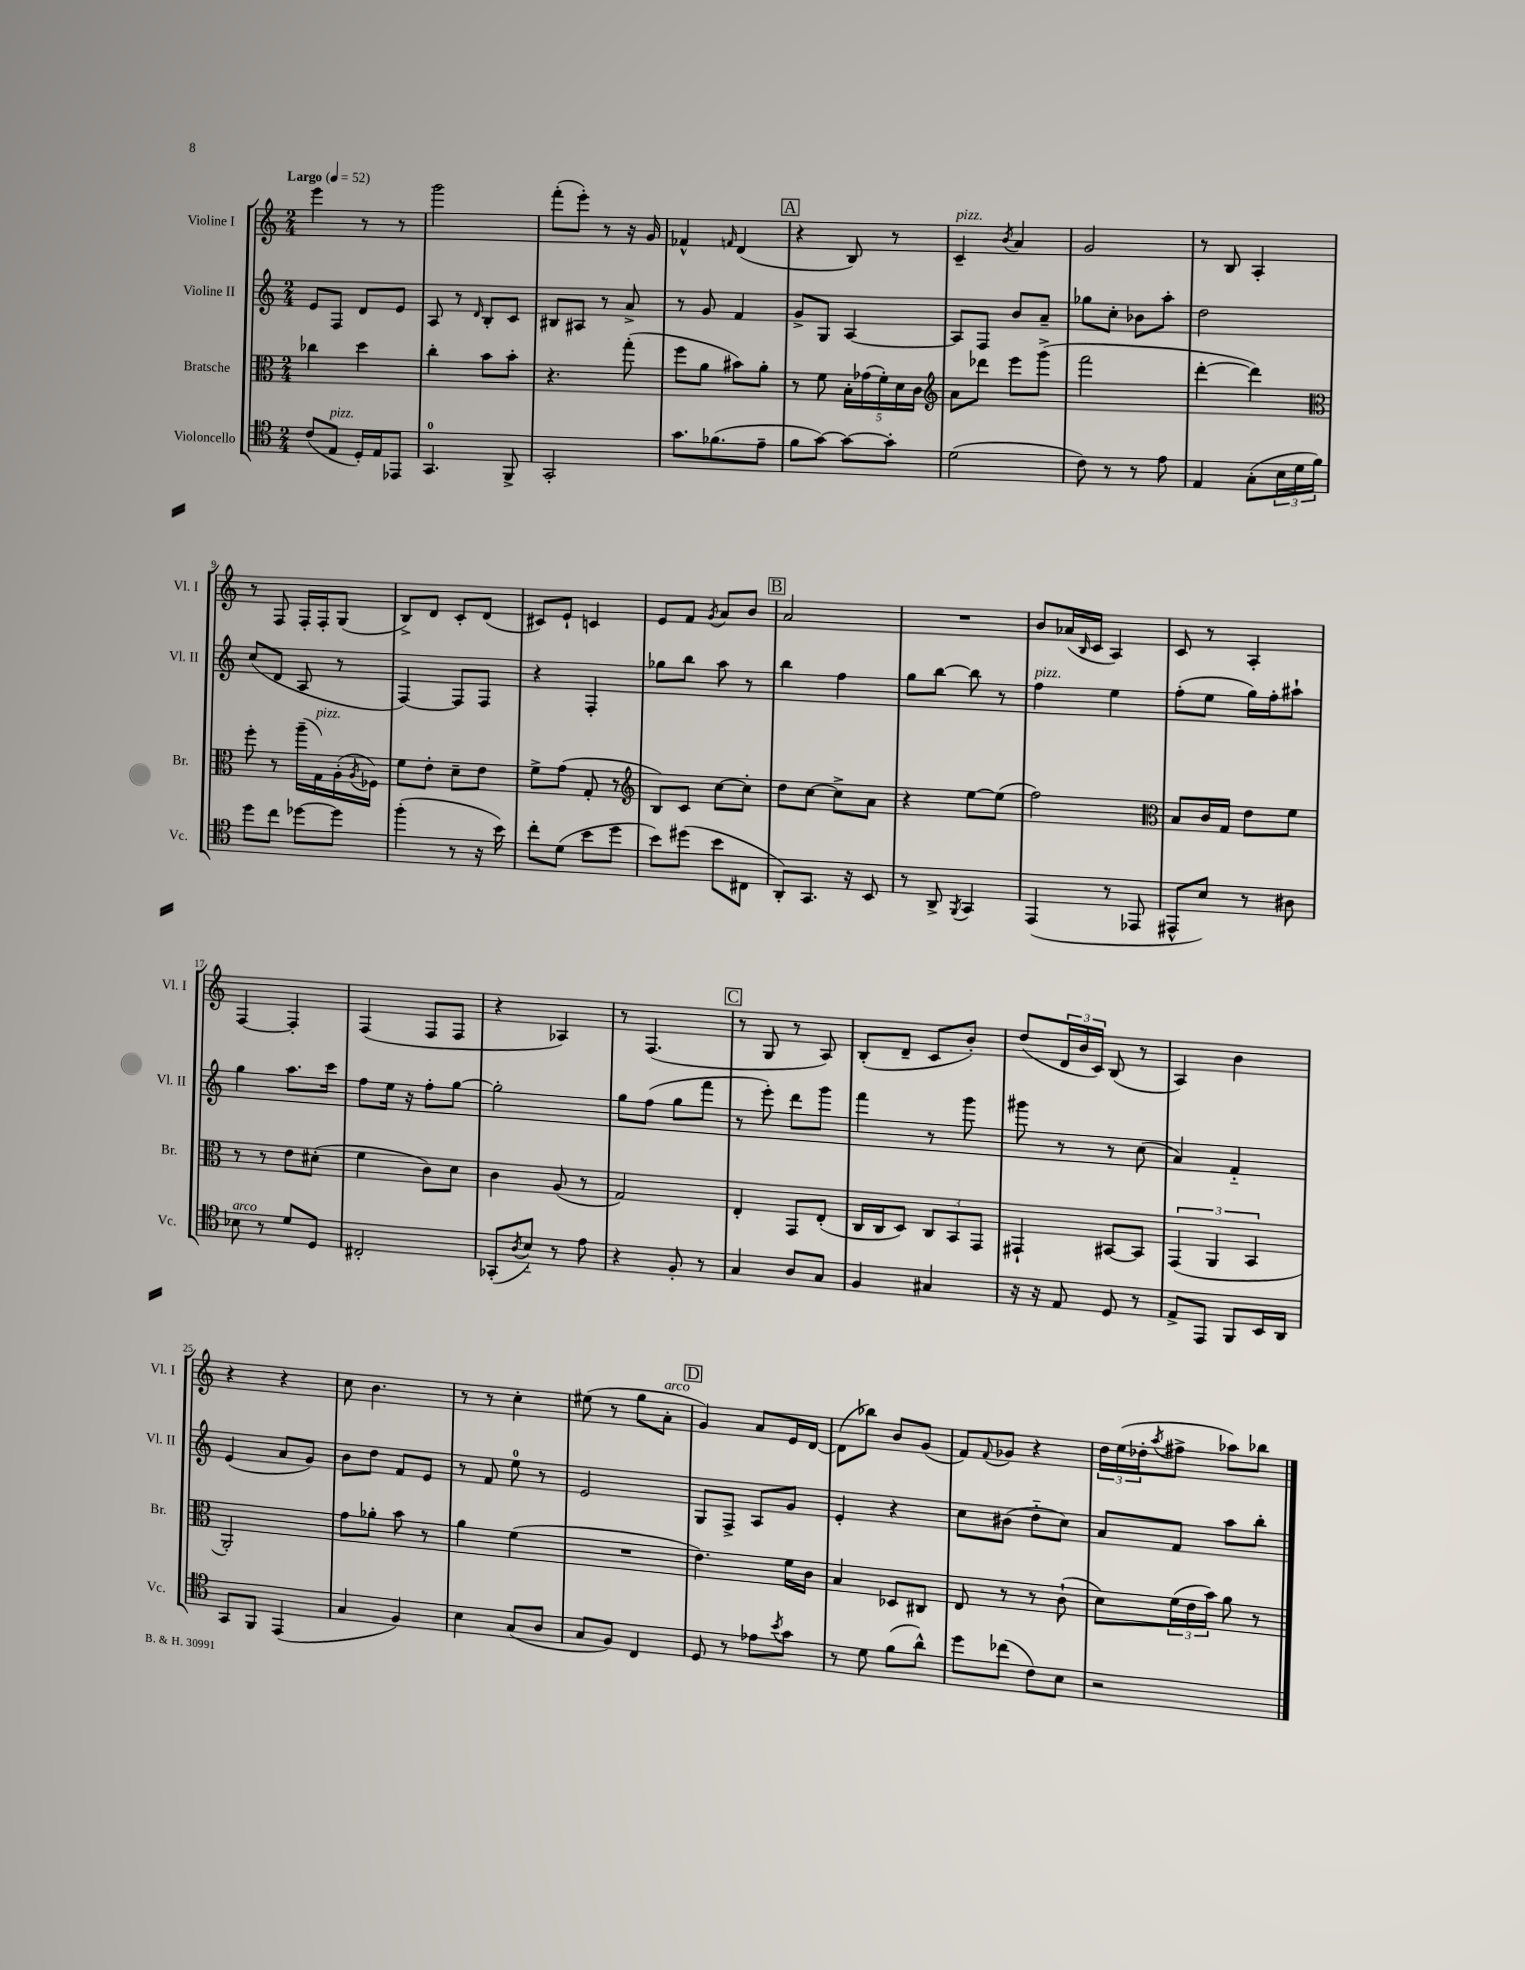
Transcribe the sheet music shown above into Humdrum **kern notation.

**kern	**kern	**kern	**kern
*staff4	*staff3	*staff2	*staff1
*clefC4	*clefC3	*clefG2	*clefG2
*k[]	*k[]	*k[]	*k[]
*M2/4	*M2/4	*M2/4	*M2/4
*MM52	*MM52	*MM52	*MM52
(8c	4cc-	8e	4eee
8E	.	8F	.
16D')	4dd	8d	8r
16E	.	.	.
8EE-	.	8e	8r
=	=	=	=
4.GG	4cc'	8A	2ggg
.	.	8r	.
.	.	16qqd	.
.	8b	8B'	.
8FF^	8b'	8c	.
=	=	=	=
2GG'	4.r	8B#	(8fff'
.	.	8A#	8eee')
.	.	8r	8r
.	(8gg'	8a^	16r
.	.	.	16g
=	=	=	=
8.g	8ff	8r	4f-^^
.	8a	8g	.
(8.f-	.	.	.
.	.	.	16qqf
.	8b#)	4f	(4d
8e~	8a'	.	.
=	=	=	=
8f	8r	8g^	4r
[8g)	8f	8G	.
8g_	20B'	[4A	8B)
.	(20g-	.	.
.	20f')	.	.
8g']	.	.	8r
.	20d	.	.
.	20c	.	.
=	=	=	=
*	*clefG2	*	*
(2d	8a	8A]	4c~
.	8ddd-	8F	.
.	.	.	8qb
.	8eee	8b	4a
.	(8ggg^	8a~	.
=	=	=	=
8c)	2fff	8gg-	2g
8r	.	8cc'	.
8r	.	8b-	.
8e	.	8aa'	.
=	=	=	=
4E	[4ddd'	2dd	8r
.	.	.	8B
(8G'	4ddd])	.	4A'
24B	.	.	.
24d	.	.	.
24f)	.	.	.
=	=	=	=
*	*clefC3	*	*
8dd	8ff'	(8cc	8r
8cc	8r	8d	8F
[8dd-	(16aa~	8A	16F'
.	16G)	.	16F'
8dd-]	(16A'	8r	(8G
.	8qA	.	.
.	16F-)	.	.
=	=	=	=
(4ff'	8f	[4F)	8B^)
.	8e'	.	8d
8r	8d~	8F]	8c'
16r	8e	8F	(8d
16b)	.	.	.
=	=	=	=
8cc'	8f^	4r	8c#)
(8d	(8g	.	8e`
8b	8G'	4F'	4c
8dd	8r	.	.
=	=	=	=
*	*clefG2	*	*
8b)	8B)	8gg-	8e
(8dd#	8c	8bb	8f
.	.	.	8qg
8b	[8cc	8aa	8a
8C#	8cc']	8r	8b
=	=	=	=
8AA')	8dd	4bb	2a
8.GG	[8cc	.	.
.	8cc^]	4ff	.
16r	.	.	.
8BB	8a	.	.
=	=	=	=
8r	4r	8gg	2r
8AA^	.	[8bb	.
8qFF	.	.	.
4GG	[8ee	8bb]	.
.	(8ee]	8r	.
=	=	=	=
(4EE	2ff)	4ff	8b
.	.	.	(16a-
.	.	.	16qqB
.	.	.	16c
8r	.	4ee	4A)
8EE-	.	.	.
=	=	=	=
*	*clefC3	*	*
8EE#^^	8B	(8ff'	8c
8B)	16c	8ee	8r
.	16G	.	.
8r	8e	16gg)	4A'
.	.	16ff'	.
8A#	8f	8aa#`	.
=	=	=	=
8B-	8r	4gg	[4F
8r	8r	.	.
8d	8e	8.aa	4F']
8D	(8d#'	.	.
.	.	16ccc	.
=	=	=	=
2C#'	4f	8ff	(4F
.	.	16ee	.
.	.	16r	.
.	8c)	8ff'	8F
.	8d	[8gg	8F
=	=	=	=
(8GG-'	4c	2gg']	4r
8qA	.	.	.
8B'~)	.	.	.
8r	(8A	.	4A-)
8e	8r	.	.
=	=	=	=
4r	2G)	8gg	8r
.	.	(8ff	(4.F
8F'	.	8gg	.
8r	.	8fff	.
=	=	=	=
4G	4E'	8r	8r
.	.	8eee')	8G
8A	8GG	8ddd	8r
8G	(8E'	8ggg	8A)
=	=	=	=
4F	16C	4fff	(8B'
.	16C	.	.
.	8D)	.	8d~
4G#	12C	8r	8c
.	12BB	.	.
.	.	8ggg	8b')
.	12GG	.	.
=	=	=	=
16r	4GG#`	8ggg#	(8dd
16r	.	.	.
8E	.	8r	24d
.	.	.	24b
.	.	.	24c)
8D	[8BB#	8r	(8B
8r	8BB#]	(8cc	8r
=	=	=	=
8E^	(6GG	4a)	4A)
8EE	.	.	.
.	6AA	.	.
8FF	.	4f'~	4b
.	6BB	.	.
16BB	.	.	.
16AA	.	.	.
=	=	=	=
8GG	2AA')	(4e	4r
8FF	.	.	.
(4EE	.	8a	4r
.	.	8g)	.
=	=	=	=
4G	8g	8b	8cc
.	8a-'	8dd	4.b
4F)	8b	8f	.
.	8r	8e	.
=	=	=	=
4B	4a	8r	8r
.	.	8f	8r
(8G	(4f	8ee	4cc'
8A	.	8r	.
=	=	=	=
8G	2r	2e	(8ee#
8F)	.	.	8r
4C	.	.	8gg
.	.	.	8a'
=	=	=	=
8D	4.e)	8G	4g)
8r	.	8F^	.
8e-	.	8A	8a
8qb	.	.	.
8g	16f	8g	16e
.	16c	.	[16d
=	=	=	=
8r	4B	4e'	(8d]
8d	.	.	8bb-)
(8f	8D-	4r	8b
8a^^)	8C#	.	(8g
=	=	=	=
8dd	8E	8cc	8f)
.	.	.	8qqf
(8cc-	8r	(8b#	8g-
8c)	8r	8dd'~	4r
8B	(8c`	8cc)	.
=	=	=	=
2r	8d)	8a	24dd
.	.	.	(24ee
.	.	.	24dd-'
.	.	.	8qaa
.	(24f	8f	8ff#^
.	24e	.	.
.	24b)	.	.
.	8a	8aa	8aa-)
.	8r	8bb'	8bb-
==	==	==	==
*-	*-	*-	*-
